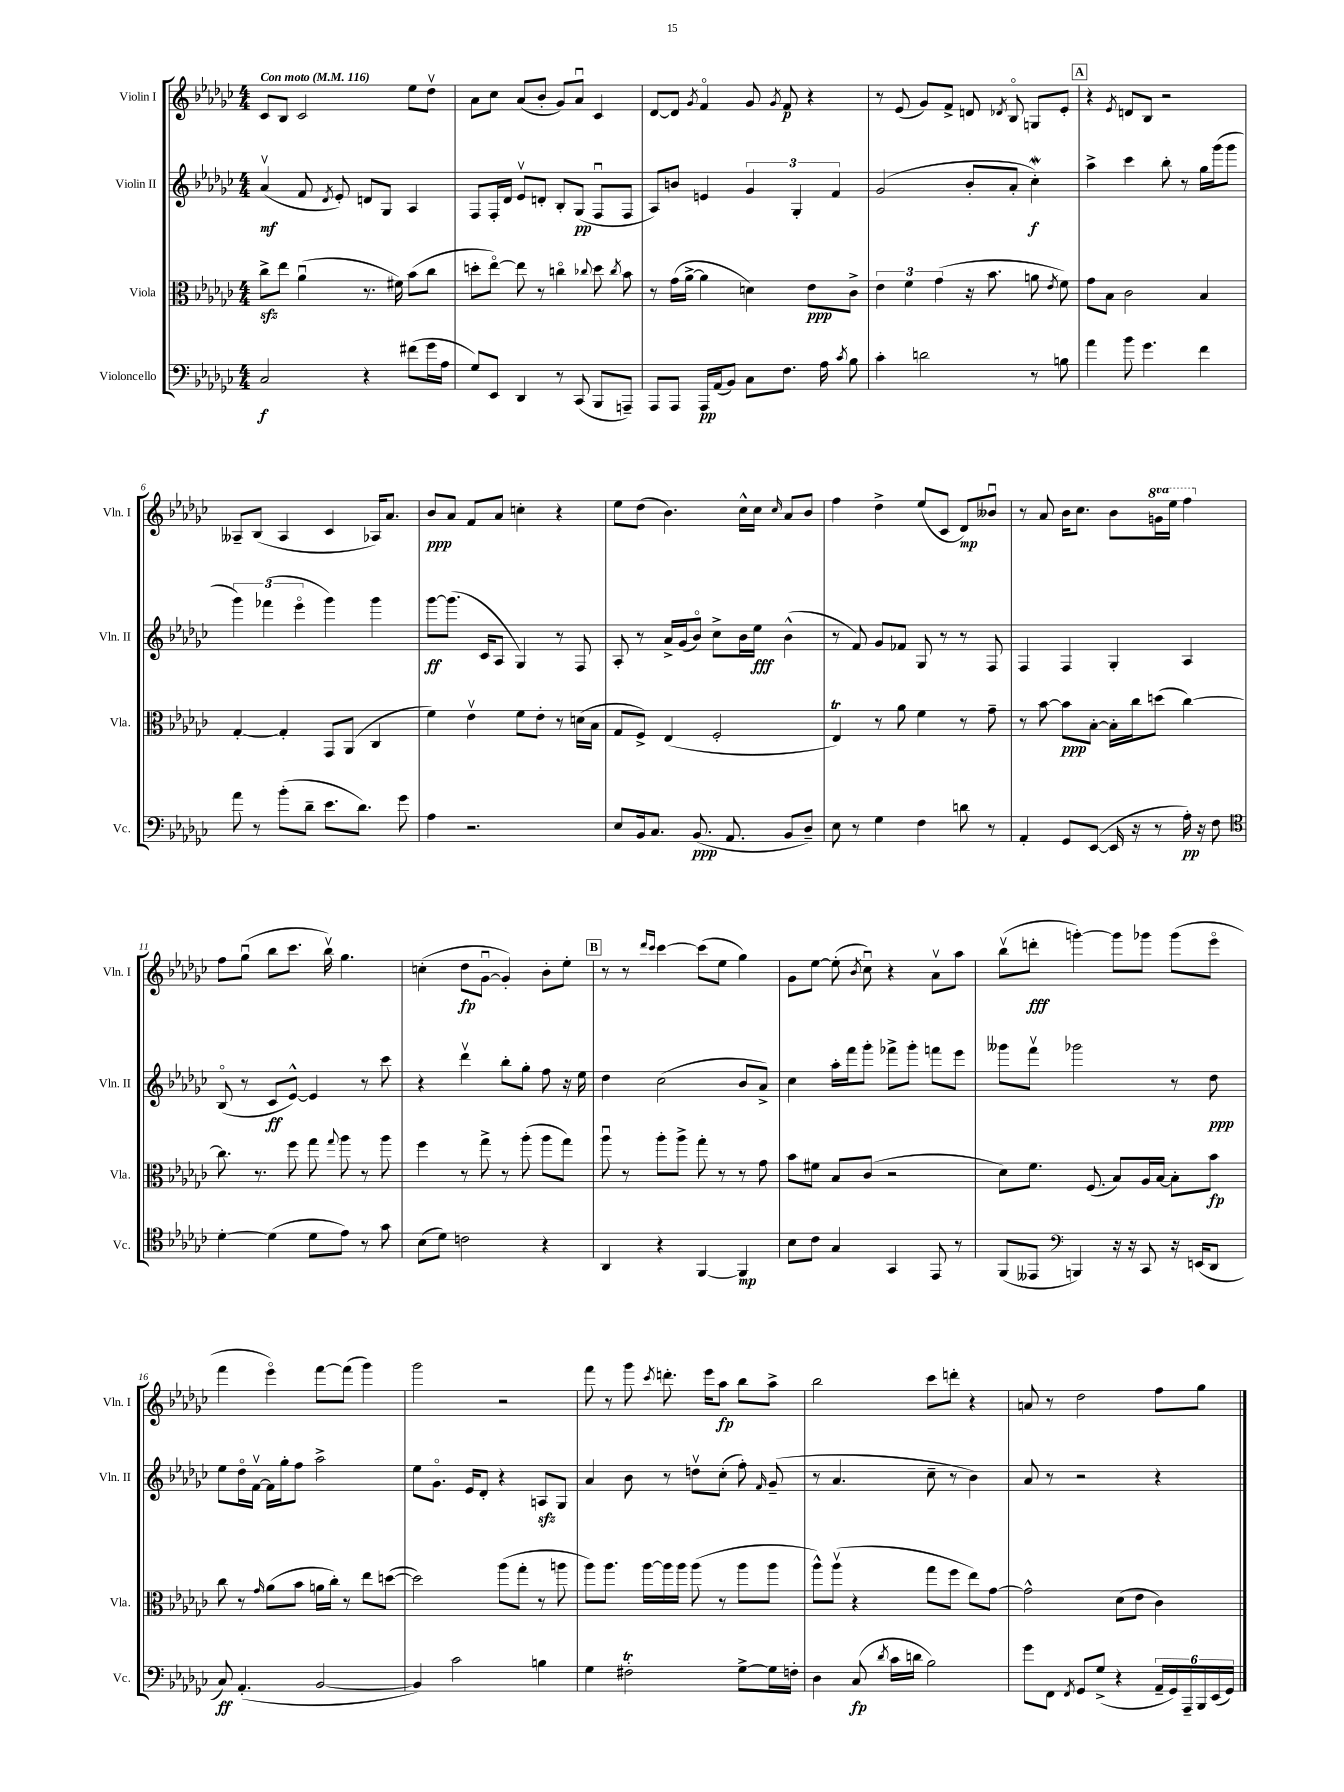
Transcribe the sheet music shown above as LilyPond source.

<<
\new StaffGroup <<
\new Staff = "s0" \with { instrumentName = "Violin I" shortInstrumentName = "Vln. I" } {
    \clef treble \key ges \major \numericTimeSignature \time 4/4 \set Staff.ottavationMarkups = #ottavation-simple-ordinals \tempo "Con moto" 4 = 116
    \autoBeamOff ces'8[ bes8] ces'2 ees''8[ des''8]\upbow |
    aes'8[ ces''8] aes'8[( bes'8]-. ges'8[) aes'8]\downbow ces'4 |
    des'8[~ des'8] \acciaccatura { ges'8 } f'4\flageolet ges'8 \acciaccatura { ges'8 } f'8\p r4 |
    r8 ees'8( ges'8[) f'8]-> d'8 \acciaccatura { des'8 } bes8\flageolet g8[ ees'8]-. |
    \mark \markup { \box "A" } r4 \acciaccatura { ees'8 } d'8[ bes8] r2 |
    aeses8[-- bes8]( aeses4 ces'4 aes16[) aes'8.] |
    bes'8[\ppp aes'8] f'8[ aes'8] c''4-. r4 |
    ees''8[ des''8]( bes'4.) ces''16[-^ ces''16] \grace { ces''16 } aes'8[ bes'8] |
    f''4 des''4-> ees''8[( ces'8] des'8[\mp) beses'8]\downbow |
    r8 aes'8 bes'16[ ces''8.] bes'8[ \ottava #1 g''16 ees'''16] f'''4 \ottava #0 |
    f''8[ ges''8]\downbow( bes''8[ ces'''8.] bes''16\upbow) ges''4. |
    c''4-.( des''8[\fp ges'8]~\downbow ges'4-.) bes'8[-. ees''8]-. |
    \mark \markup { \box "B" } r8 r8 \grace { des'''16[ ces'''16] } ces'''4~ ces'''8[( ees''8] ges''4) |
    ges'8[ ees''8]~ ees''8-.( \acciaccatura { bes'8 } ces''8\downbow) r4 aes'8[\upbow aes''8] |
    bes''8[\upbow( d'''8]-.\fff g'''4~-.) g'''8[ ges'''8] ges'''8[( ees'''8]\flageolet |
    f'''4 ees'''4\flageolet) f'''8[~ f'''8]( ges'''4) |
    ges'''2 r2 |
    f'''8 r8 ges'''8 \acciaccatura { ces'''8 } d'''8.-. ees'''16[ aes''8]\fp bes''8[ aes''8]-> |
    bes''2 ces'''8[ d'''8]-. r4 |
    a'8 r8 des''2 f''8[ ges''8] \bar "|." |
}
\new Staff = "s1" \with { instrumentName = "Violin II" shortInstrumentName = "Vln. II" } {
    \clef treble \key ges \major \numericTimeSignature \time 4/4
    \autoBeamOff aes'4\upbow\mf( f'8 \acciaccatura { des'8 } ees'8-.) d'8[ ges8] aes4 |
    f8[ f16-. des'16] ees'8[\upbow d'8]-. bes8[-. ges8]\pp( f8[\downbow f8] |
    aes8[) b'8] e'4 \tuplet 3/2 { ges'4 ges4-. f'4 } |
    ges'2( bes'8[-. aes'8]-. ces''4-.\mordent\f) |
    \mark \markup { \box "A" } aes''4-> ces'''4 bes''8-. r8 ges''16[ ges'''16( ges'''8] |
    \tuplet 3/2 { ges'''4) fes'''4( ees'''4\flageolet } ges'''4) ges'''4 |
    ges'''8[~\ff ges'''8.]( ces'16[ aes8] ges4) r8 f8 |
    aes8-. r8 aes'16[-> ges'16( bes'8]\flageolet) ces''8[-> bes'16 ees''16]\fff bes'4-^( |
    r8 f'8) ges'8[ fes'8] ges8 r8 r8 f8 |
    f4 f4 ges4-. aes4 |
    bes8\flageolet( r8 ces'8[\ff ees'8]~-^) ees'4 r8 ces'''8 |
    r4 des'''4\upbow bes''8[-. ges''8]-. f''8 r16 ees''16 |
    \mark \markup { \box "B" } des''4 ces''2( bes'8[ aes'8]->) |
    ces''4 aes''16[-. f'''16 ges'''8]-. fes'''8[-> ges'''8]-. f'''8[ ees'''8] |
    geses'''8[ f'''8]\upbow ges'''2 r8 des''8\ppp |
    ees''8[ des''16\flageolet f'16]~\upbow f'16[ ges''16-. f''8] aes''2-> |
    ees''8[ ges'8.]\flageolet ees'16[ des'8]-. r4 a8[\sfz ges8] |
    aes'4 bes'8 r8 d''8[\upbow ces''8]-.( f''8-.) \grace { f'16 } ges'8--( |
    r8 aes'4. ces''8-- r8 bes'4) |
    aes'8 r8 r2 r4 \bar "|." |
}
\new Staff = "s2" \with { instrumentName = "Viola" shortInstrumentName = "Vla." } {
    \clef alto \key ges \major \numericTimeSignature \time 4/4
    \autoBeamOff ces''8[->\sfz ees''8] aes'4\downbow( r8. fis'16) bes'8[( ces''8] |
    d''8[-. ees''8]~\flageolet) ees''8 r8 c''4\flageolet \appoggiatura { ces''8 } d''8 \acciaccatura { ces''8 } bes'8 |
    r8 ges'16[( aes'16]~-> aes'4 d'4) ees'8[\ppp ces'8]-> |
    \tuplet 3/2 { ees'4 f'4 ges'4( } r16 bes'8. a'8 \acciaccatura { ees'8 } f'8) |
    \mark \markup { \box "A" } ges'8[ bes8] ces'2 bes4 |
    ges4~-. ges4-. ges,8[ aes,8]( ces4 |
    f'4) ees'4\upbow f'8[ ees'8]-. r8 d'16[( bes16] |
    ges8[ f8]->) ees4( f2-. |
    ees4\trill) r8 aes'8 f'4 r8 ges'8-- |
    r8 bes'8~ bes'8[\ppp bes8]~-. bes16[-. ces''16 d''8]( ces''4~) |
    ces''8. r8. f''8 ges''8 \appoggiatura { ges''8 } aes''8 r8 aes''8 |
    f''4 r8 ges''8-> r8 aes''8-.( aes''8[ ges''8]) |
    \mark \markup { \box "B" } aes''8\downbow r8 aes''8[-. aes''8]-> ges''8-. r8 r8 ges'8 |
    bes'8[ fis'8] bes8[ ces'8]( r2 |
    des'8[) f'8.] f8.( bes8[) aes16 bes16]~ bes8[-. bes'8]\fp |
    ces''8 r8 \grace { ges'16 } aes'8[( bes'8] a'16[ ces''16]-.) r8 ees''8[ d''8]~( |
    d''2) aes''8[( ges''8]-. r8 a''8 |
    aes''8[) aes''8.] aes''16[~ aes''16 aes''16] aes''8( r8 aes''8[ aes''8] |
    aes''8[-^) aes''8]\upbow( r4 ges''8[ f''8] ees''8[) ges'8]~ |
    ges'2-^ des'8[( ees'8] ces'4) \bar "|." |
}
\new Staff = "s3" \with { instrumentName = "Violoncello" shortInstrumentName = "Vc." } {
    \clef bass \key ges \major \numericTimeSignature \time 4/4
    \autoBeamOff ces2\f r4 fis'8[( ges'16 aes16] |
    ges8[) ees,8] des,4 r8 ces,8( bes,,8[ a,,8]--) |
    aes,,8[ aes,,8] aes,,16[\pp aes,16( bes,8]) ces8[ f8.] aes16 \acciaccatura { ces'8 } bes8 |
    ces'4-. d'2 r8 b8 |
    \mark \markup { \box "A" } aes'4 bes'8 ges'4. f'4 |
    aes'8 r8 bes'8[-.( des'8]-- ees'8.[ des'8.]) ges'8 |
    aes4 r2. |
    ees8[ bes,16 ces8.] bes,8.\ppp( aes,8. bes,8[ des8]--) |
    ees8 r8 ges4 f4 d'8 r8 |
    aes,4-. ges,8[ ees,8]~( ees,16 r16 r8 aes16-.\pp) r16 f8 |
    \clef tenor des'4~-. des'4( des'8[ ees'8]) r8 ges'8 |
    bes8[( des'8]) c'2 r4 |
    \mark \markup { \box "B" } aes,4 r4 f,4~ f,4\mp |
    bes8[ ces'8] ges4 ges,4 ees,8 r8 |
    f,8[( eeses,8] \clef bass b,,4) r16 r16 ces,8 r16 e,16[( des,8] |
    ces8\ff) aes,4.-.( bes,2~ |
    bes,4) ces'2 b4 |
    ges4 fis2-.\trill ges8[~-> ges16 f16]-. |
    des4 ces8\fp( \acciaccatura { des'8 } ces'16[ d'16] bes2) |
    ges'8[ f,8] \acciaccatura { f,8 } ges,8[ ges8]->( r4 \tuplet 6/4 { aes,16[-- ges,16) aes,,16-- bes,,16 ees,16( ges,16]) } \bar "|." |
}
>>
>>
